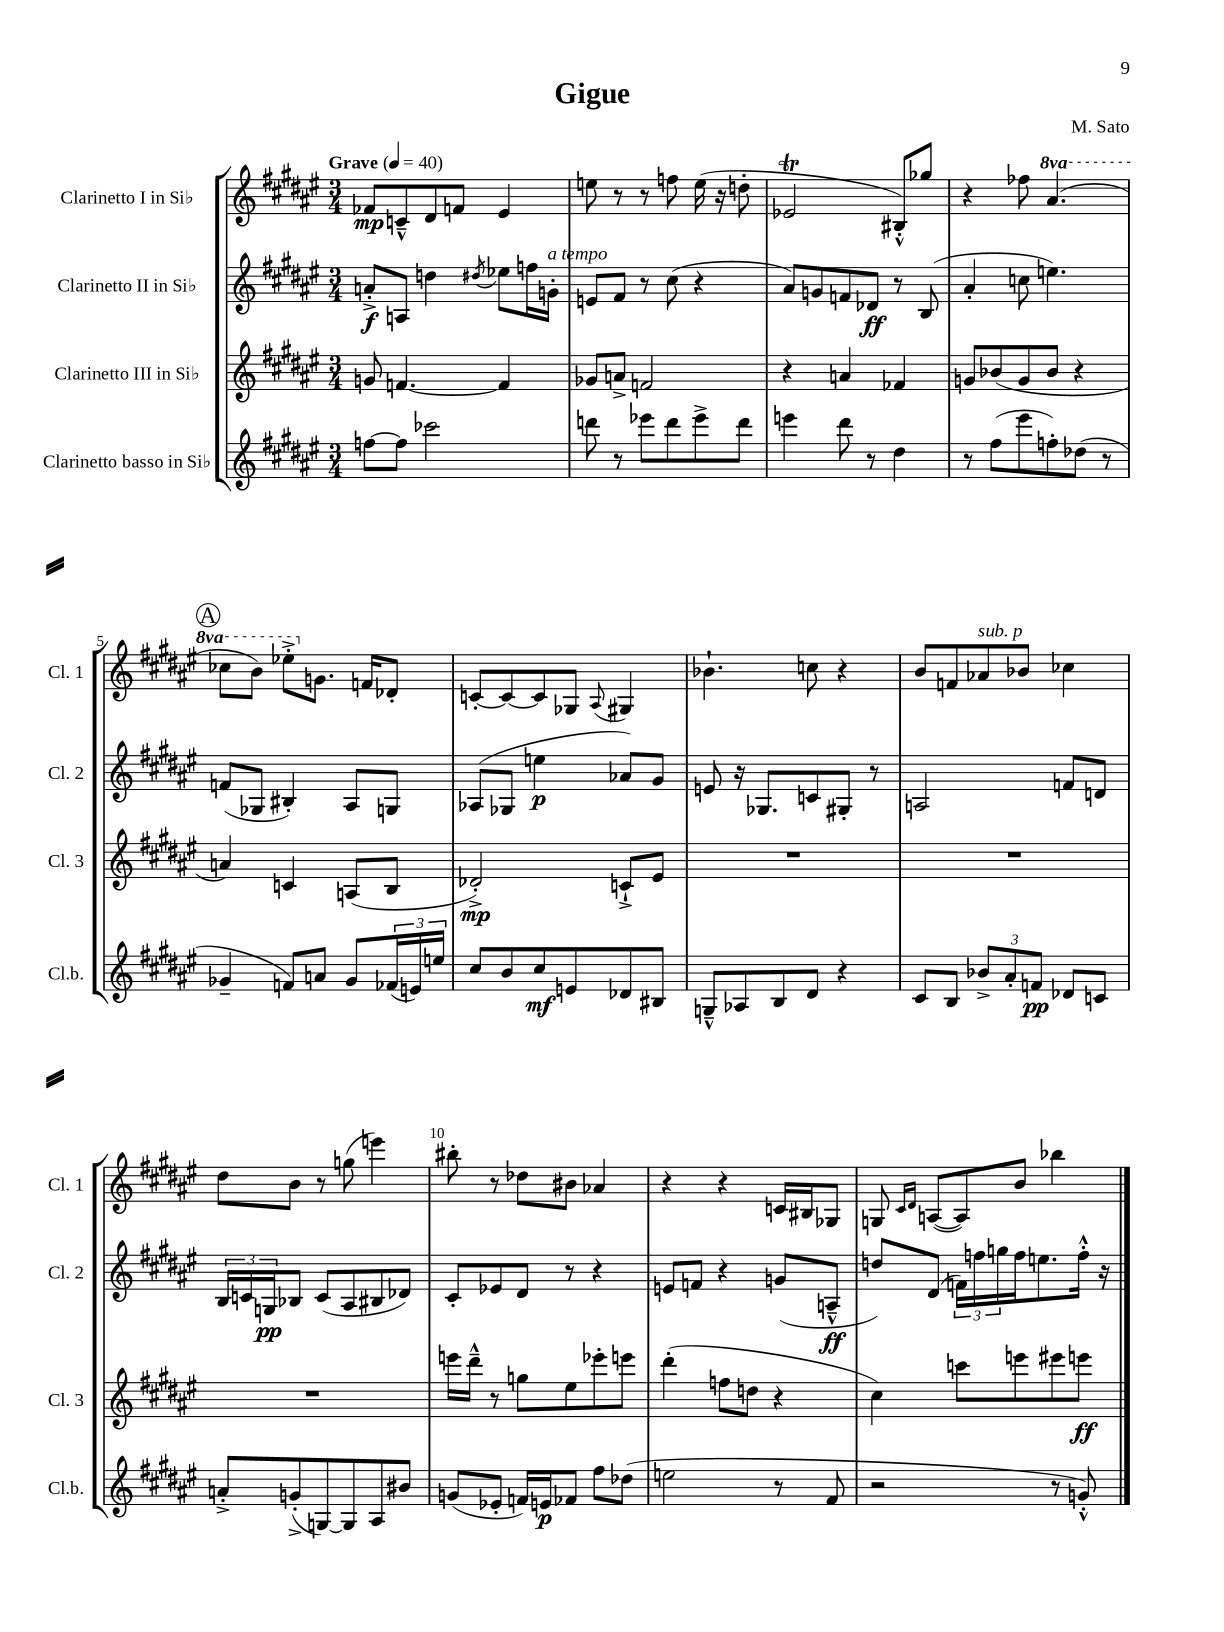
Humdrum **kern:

**kern	**dynam	**kern	**dynam	**kern	**dynam	**kern	**dynam
*part4	*part4	*part3	*part3	*part2	*part2	*part1	*part1
*staff4	*staff4	*staff3	*staff3	*staff2	*staff2	*staff1	*staff1
*I"Clarinetto basso in Si♭	*	*I"Clarinetto III in Si♭	*	*I"Clarinetto II in Si♭	*	*I"Clarinetto I in Si♭	*
*I'Cl.b.	*	*I'Cl. 3	*	*I'Cl. 2	*	*I'Cl. 1	*
*clefG2	*	*clefG2	*	*clefG2	*	*clefG2	*
*k[f#c#g#d#a#e#]	*	*k[f#c#g#d#a#e#]	*	*k[f#c#g#d#a#e#]	*	*k[f#c#g#d#a#e#]	*
*M3/4	*	*M3/4	*	*M3/4	*	*M3/4	*
*MM40	*	*MM40	*	*MM40	*	*MM40	*
=1	=1	=1	=1	=1	=1	=1	=1
!	!	!	!	!	!	!LO:TX:a:B:t=Grave	!
[8ffn\L	.	8gn/	.	8an'^/L	f	8f-X/L	mp
8ff\J]	.	[4.fn/	.	8An/J	.	8cn~^^/	.
2ccc-X\	.	.	.	4ddn\	.	8d#/	.
.	.	.	.	.	.	8fn/J	.
.	.	.	.	8qdd#X/	.	.	.
.	.	4f/]	.	8ee-X\L	.	4e#/	.
.	.	.	.	16ffn\L	.	.	.
!	!	!	!	!LO:TX:a:i:t=a tempo	!	!	!
.	.	.	.	16gn'\JJ	.	.	.
=2	=2	=2	=2	=2	=2	=2	=2
8dddn\	.	8g-X/L	.	8en/L	.	8een\	.
8r	.	8an^/J	.	8f#/J	.	8r	.
8eee-X\L	.	2fn/	.	8r	.	8r	.
8ddd\	.	.	.	(8cc#\	.	8ffn\	.
8eee-^\	.	.	.	4r	.	(16ee\	.
.	.	.	.	.	.	16r	.
8ddd\J	.	.	.	.	.	8ddn'\	.
=3	=3	=3	=3	=3	=3	=3	=3
4eeen\	.	4r	.	8a#/L)	.	2e-XT/	.
.	.	.	.	8gn/	.	.	.
8ddd#\	.	4an/	.	8fn/	.	.	.
8r	.	.	.	8d-X/J	ff	.	.
4dd#\	.	4f-X/	.	8r	.	8B#X'^^/L)	.
.	.	.	.	(8B/	.	8gg-X/J	.
=4	=4	=4	=4	=4	=4	=4	=4
8r	.	8gn/L	.	4a#'/	.	4r	.
(8ff#\L	.	(8b-X/	.	.	.	.	.
8eee#\	.	8g/	.	8ccn\	.	8ff-X\	.
*	*	*	*	*	*	*8va	*
8ffn'\)	.	8b-/J	.	4.een\)	.	(4.aa#/	.
(8dd-X\J	.	4r	.	.	.	.	.
8r	.	.	.	.	.	.	.
!!LO:LB:g=z
!!LO:REH:place=s1:t=A
=5	=5	=5	=5	=5	=5	=5	=5
4g-X~/	.	4an/)	.	(8fn/L	.	8ccc-X\L	.
.	.	.	.	8G-X/J	.	8bb\J)	.
8fn/L)	.	4cn/	.	4B#X'/)	.	8eee-X'^\L	.
*	*	*	*	*	*	*X8va	*
8an/J	.	.	.	.	.	8.gn\J	.
8g-/L	.	(8An/L	.	8A#/L	.	.	.
.	.	.	.	.	.	16fn/KL	.
(24f-X/L	.	8B/J	.	8Gn/J	.	8d-X'/J	.
24en/)	.	.	.	.	.	.	.
24een/JJ	.	.	.	.	.	.	.
=6	=6	=6	=6	=6	=6	=6	=6
8cc#/L	.	2d-X'^/)	mp	(8A-X/L	.	[8cn'/L	.
8b/	.	.	.	8G-X/J	.	8c/_	.
8cc#/	mf	.	.	4een\	p	8c/]	.
8en/	.	.	.	.	.	8G-X/J	.
.	.	.	.	.	.	8qqA#/	.
8d-X/	.	8cn`^/L	.	8a-X/L)	.	4G#X/	.
8B#X/J	.	8e#/J	.	8g#/J	.	.	.
=7	=7	=7	=7	=7	=7	=7	=7
8Gn~^^/L	.	2.r	.	8en/	.	4.b-X`\	.
8A-X/	.	.	.	16r	.	.	.
.	.	.	.	8.G-X/L	.	.	.
8B/	.	.	.	.	.	.	.
8d#/J	.	.	.	8cn/	.	8ccn\	.
4r	.	.	.	8G#X'/J	.	4r	.
.	.	.	.	8r	.	.	.
=8	=8	=8	=8	=8	=8	=8	=8
8c#/L	.	2.r	.	2An/	.	8b/L	.
8B/J	.	.	.	.	.	8fn/	.
!	!	!	!	!	!	!LO:TX:a:i:t=sub. p	!
12b-X^/L	.	.	.	.	.	8a-X/	.
12a#'/	.	.	.	.	.	.	.
.	.	.	.	.	.	8b-X/J	.
12fn/J	pp	.	.	.	.	.	.
8d-X/L	.	.	.	8fn/L	.	4cc-X\	.
8cn/J	.	.	.	8dn/J	.	.	.
!!LO:LB:g=z
=9	=9	=9	=9	=9	=9	=9	=9
8an'^/L	.	2.r	.	24B/LL	.	8dd#\L	.
.	.	.	.	24cn/	.	.	.
.	.	.	.	24Gn/J	pp	.	.
(8gn'^/	.	.	.	8B-X/J	.	8b\J	.
[8Gn/)	.	.	.	(8c/L	.	8r	.
8G/]	.	.	.	8A#/	.	(8ggn\	.
8A#/	.	.	.	8B#X/	.	4eeen\)	.
8b#X/J	.	.	.	8d-X/J)	.	.	.
=10	=10	=10	=10	=10	=10	=10	=10
(8gn/L	.	16eeen\LL	.	8c#'/L	.	8bb#X'\	.
.	.	16ddd#~^^\JJ	.	.	.	.	.
8e-X'/J	.	8r	.	8e-X/	.	8r	.
16fn/LL)	.	8ggn\L	.	8d#/J	.	8dd-X\L	.
16en/J	p	.	.	.	.	.	.
8f-X/J	.	8ee#\	.	8r	.	8b#X\J	.
8ff#\L	.	8eee-X'\	.	4r	.	4a-X/	.
(8dd-X\J	.	8eeen\J	.	.	.	.	.
=11	=11	=11	=11	=11	=11	=11	=11
2een\	.	(4ddd#'\	.	8en/L	.	4r	.
.	.	.	.	8fn/J	.	.	.
.	.	8ffn\L	.	4r	.	4r	.
.	.	8ddn\J	.	.	.	.	.
8r	.	4r	.	(8gn/L	.	16cn/LL	.
.	.	.	.	.	.	16B#X/J	.
8f#/	.	.	.	8An~^^/J	ff	8G-X/J	.
=12	=12	=12	=12	=12	=12	=12	=12
2r	.	4cc#\)	.	8ddn/L)	.	8Gn/	.
.	.	.	.	.	.	16qqc#/LL	.
.	.	.	.	.	.	16qqd#/JJ	.
.	.	.	.	(8d#/J	.	([8An/L	.
.	.	8cccn\L	.	24fn\LL)	.	8A/])	.
.	.	.	.	24ffn\	.	.	.
.	.	.	.	24ggn\	.	.	.
.	.	8eeen\	.	16ff\J	.	8b/J	.
.	.	.	.	8.een\	.	.	.
8r	.	8eee#X\	.	.	.	4bb-X\	.
8gn'^^/)	.	8eeen\J	ff	16ff'^^\Jk	.	.	.
.	.	.	.	16r	.	.	.
==	==	==	==	==	==	==	==
*-	*-	*-	*-	*-	*-	*-	*-
